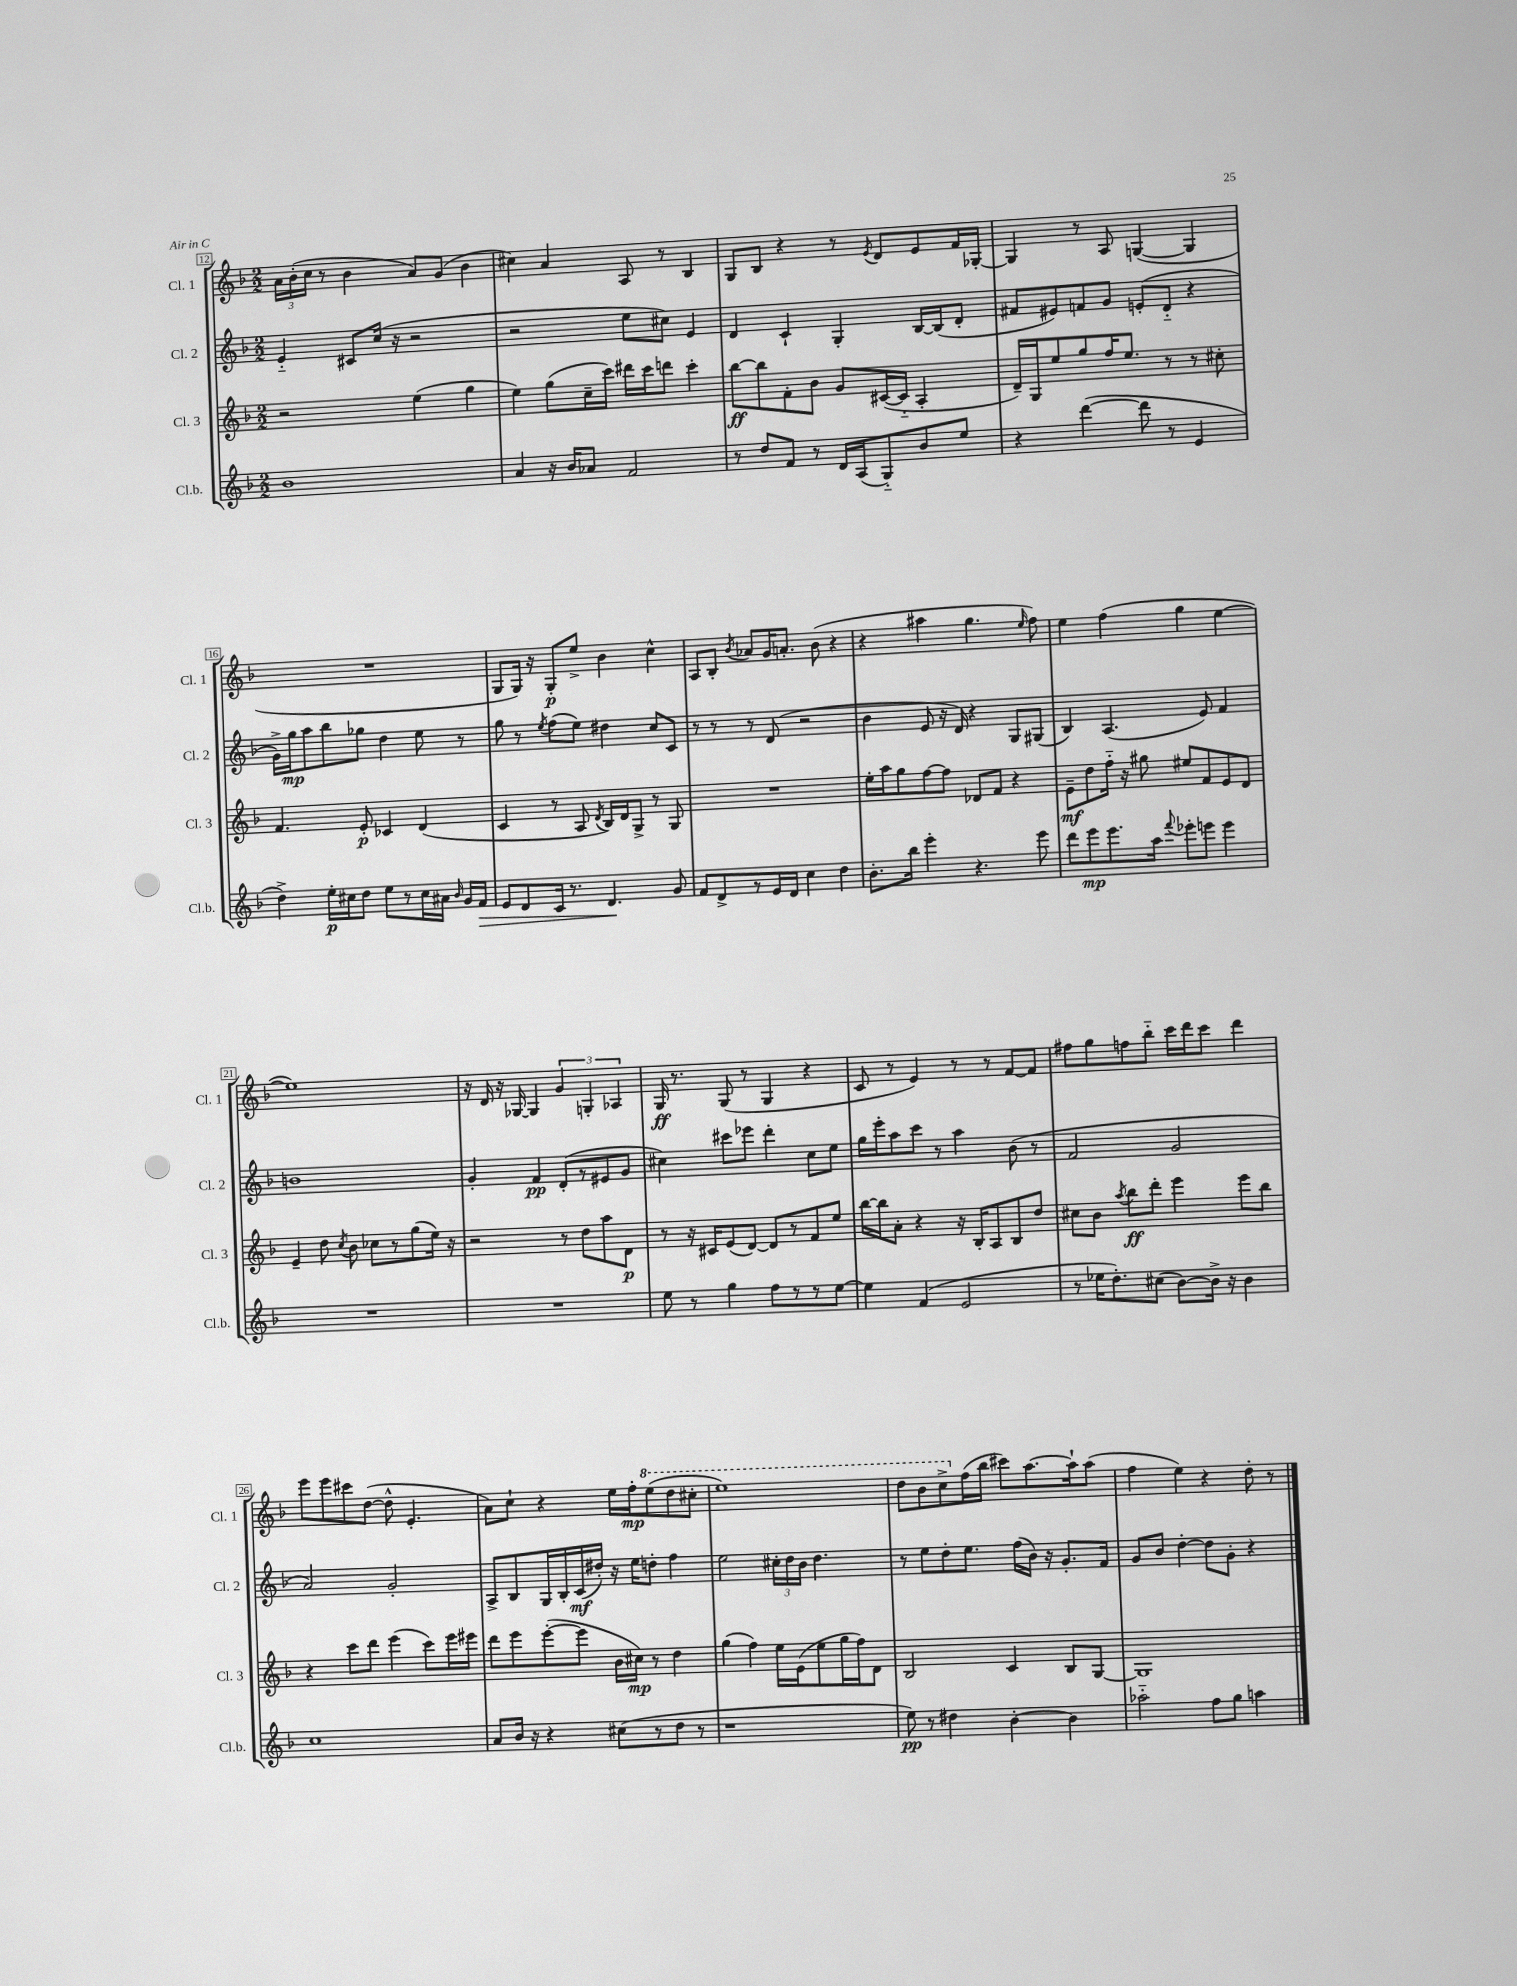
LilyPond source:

<<
\new StaffGroup <<
\new Staff = "s0" \with { instrumentName = "Cl. 1" shortInstrumentName = "Cl. 1" } {
    \clef treble \key f \major \numericTimeSignature \time 2/2
    \autoBeamOff \tuplet 3/2 { a'16[ bes'16-.( c''16] } r8 bes'4 a'8[) g'8]( bes'4 |
    cis''4) a'4 a8 r8 bes4 |
    g8[ bes8] r4 r8 \acciaccatura { e'8 } d'8[ e'8 f'16 ges16]~-. |
    ges4 r8 a8 g4~( g4 |
    R1 |
    g8[ g16]) r16 g8[-.\p e''8]-> bes'4 c''4-^ |
    a8[ bes8]-. \acciaccatura { bes'8 } aes'8[ g'16 a'8.]-. bes'8( r4 |
    r4 ais''4 g''4. \grace { e''16 } f''8) |
    e''4 f''4( g''4 e''4~ |
    e''1) |
    r16 d'16 r16 ges16~ ges4 \tuplet 3/2 { g'4 g4-. aes4 } |
    g16\ff r8. g8( r8 g4 r4 |
    c'8 r8 e'4) r8 r8 f'8[~ f'8] |
    fis''8[ g''8 f''8 bes''8]-_ c'''16[ d'''16 c'''8] d'''4 |
    e'''8[ e'''8 cis'''8 d''8]~( d''8-^ e'4.-. |
    a'8[) c''8]-! r4 e''16[ f''16-.\mp \ottava #1 e'''8( d'''8 cis'''8]-. |
    e'''1) |
    d'''8[ bes''8 c'''8-> \ottava #0 f''16( bes''16] cis'''8[) a''8.~ a''16-! a''8]( |
    f''4 e''4) r4 d''8-. r8 \bar "|." |
}
\new Staff = "s1" \with { instrumentName = "Cl. 2" shortInstrumentName = "Cl. 2" } {
    \clef treble \key f \major \numericTimeSignature \time 2/2
    \autoBeamOff e'4-_ cis'8[ c''16]( r16 r2 |
    r2 e''8[ cis''8]) e'4 |
    d'4 c'4-! g4-. bes16[~ bes16( d'8]-. |
    fis'8[ eis'8) f'8 g'8] e'8[-.( d'8]-_ r4 |
    g'16[->) g''16\mp a''8 bes''8 ges''8] d''4 e''8 r8 |
    g''8 r8 \acciaccatura { e''8 } f''8[( e''8]) dis''4 c''8[ c'8] |
    r8 r8 r8 d'8( r2 |
    bes'4 e'8 r16 d'16) r4 g8[ gis8]( |
    bes4) a4.( e'8) f'4 |
    b'1 |
    g'4-. f'4\pp d'8[-.( r8 eis'8 g'8] |
    cis''4) cis'''8[ ees'''8] d'''4-. cis''8[ e''8] |
    g''16[ e'''16-. a''8 c'''8] r8 a''4 bes'8( r8 |
    f'2 g'2 |
    a'2) g'2-. |
    a8[-> bes8 g16 bes16-. c'16\mf( dis''16]-.) r16 e''16[ d''8]-. f''4 |
    e''2 \tuplet 3/2 { cis''16[-. d''16 bes'16] } d''4. |
    r8 e''8[ d''8-. e''8.] f''16[( bes'16]) r16 g'8.[-. f'16] |
    g'8[ bes'8] d''4~-. d''8[ g'8]-. r4 \bar "|." |
}
\new Staff = "s2" \with { instrumentName = "Cl. 3" shortInstrumentName = "Cl. 3" } {
    \clef treble \key f \major \numericTimeSignature \time 2/2
    \autoBeamOff r2 e''4( g''4 |
    e''4) g''8[( c''16-- c'''16]) dis'''16[ c'''16 d'''8] c'''4-. |
    bes''8[~\ff bes''8 f'8-. bes'8] g'8[ cis'16~( cis'16]-_ a4-. |
    d'16[--) g16 e''8 g''8 f''16 e''8.] r8 r8 cis''8-. |
    f'4. e'8-.\p ces'4 d'4( |
    c'4 r8 a8 \acciaccatura { d'8 } bes16[) d'16 g8]-> r8 g8 |
    R1 |
    e''16[-. a''16 g''8 f''8~ f''8] des'8[ f'8] r4 |
    e'8[--\mf d''8 f''16]-_ r16 gis''8 eis''8[ f'8 e'8 d'8] |
    e'4-- d''8 \acciaccatura { c''8 } bes'8 ces''8[ r8 g''8( e''16]) r16 |
    r2 r8 d''8[ a''8 d'8]\p |
    r8 r16 cis'16[ e'8( d'8]~) d'8[ r8 f'8 e''8] |
    bes''16[~ bes''16 a'8]-. r4 r16 bes16[-. a8 bes8 d''8] |
    cis''8[ bes'8] \acciaccatura { a''8 } bes''8[\ff d'''8]-. e'''4 e'''8[ bes''8] |
    r4 c'''8[ d'''8] e'''4( c'''8[) e'''16 eis'''16] |
    d'''8[ e'''8 e'''8~-.( e'''8] bes'16[ cis''16]\mp) r8 d''4 |
    g''4( f''4) e''16[ e'16( e''8 g''16 f''16) d'8] |
    bes2 c'4 bes8[ g8]~ |
    g1 \bar "|." |
}
\new Staff = "s3" \with { instrumentName = "Cl.b." shortInstrumentName = "Cl.b." } {
    \clef treble \key f \major \numericTimeSignature \time 2/2
    \autoBeamOff bes'1 |
    a'4 r16 bes'16[ aes'8] f'2 |
    r8 d''8[ f'8] r8 d'16[ a16( g8-_) bes'8 e''8] |
    r4 d'''4~( d'''8 r8 e'4 |
    d''4->) e''16[-.\p cis''16 d''8] e''8[ r8 cis''16 ais'16] \grace { bes'16 } g'16[ f'16]\> |
    e'8[ d'8 c'16] r8. d'4.\! g'8 |
    f'8[ d'8-> r8 e'16 d'16] c''4 d''4 |
    bes'8.[-. bes''16] e'''4-. r4. e'''8 |
    d'''8[ e'''8\mp e'''8. a''16] \appoggiatura { f'''8 } ees'''8[-. e'''8] e'''4 |
    R1 |
    R1 |
    e''8 r8 g''4 f''8[ r8 r8 e''8]~ |
    e''4 f'4( e'2 |
    r8 ees''16[ d''8.-.) cis''8]( bes'8[~) bes'16]-> r16 bes'4 |
    c''1 |
    a'8[ bes'16] r16 r4 cis''8[( r8 d''8] r8 |
    r1 |
    e''8\pp) r8 dis''4 bes'4~-. bes'4 |
    aes''2-_ f''8[ g''8] a''4 \bar "|." |
}
>>
>>
\layout { \context { \Score currentBarNumber = #12 \override BarNumber.stencil = #(make-stencil-boxer 0.1 0.3 ly:text-interface::print) } }
